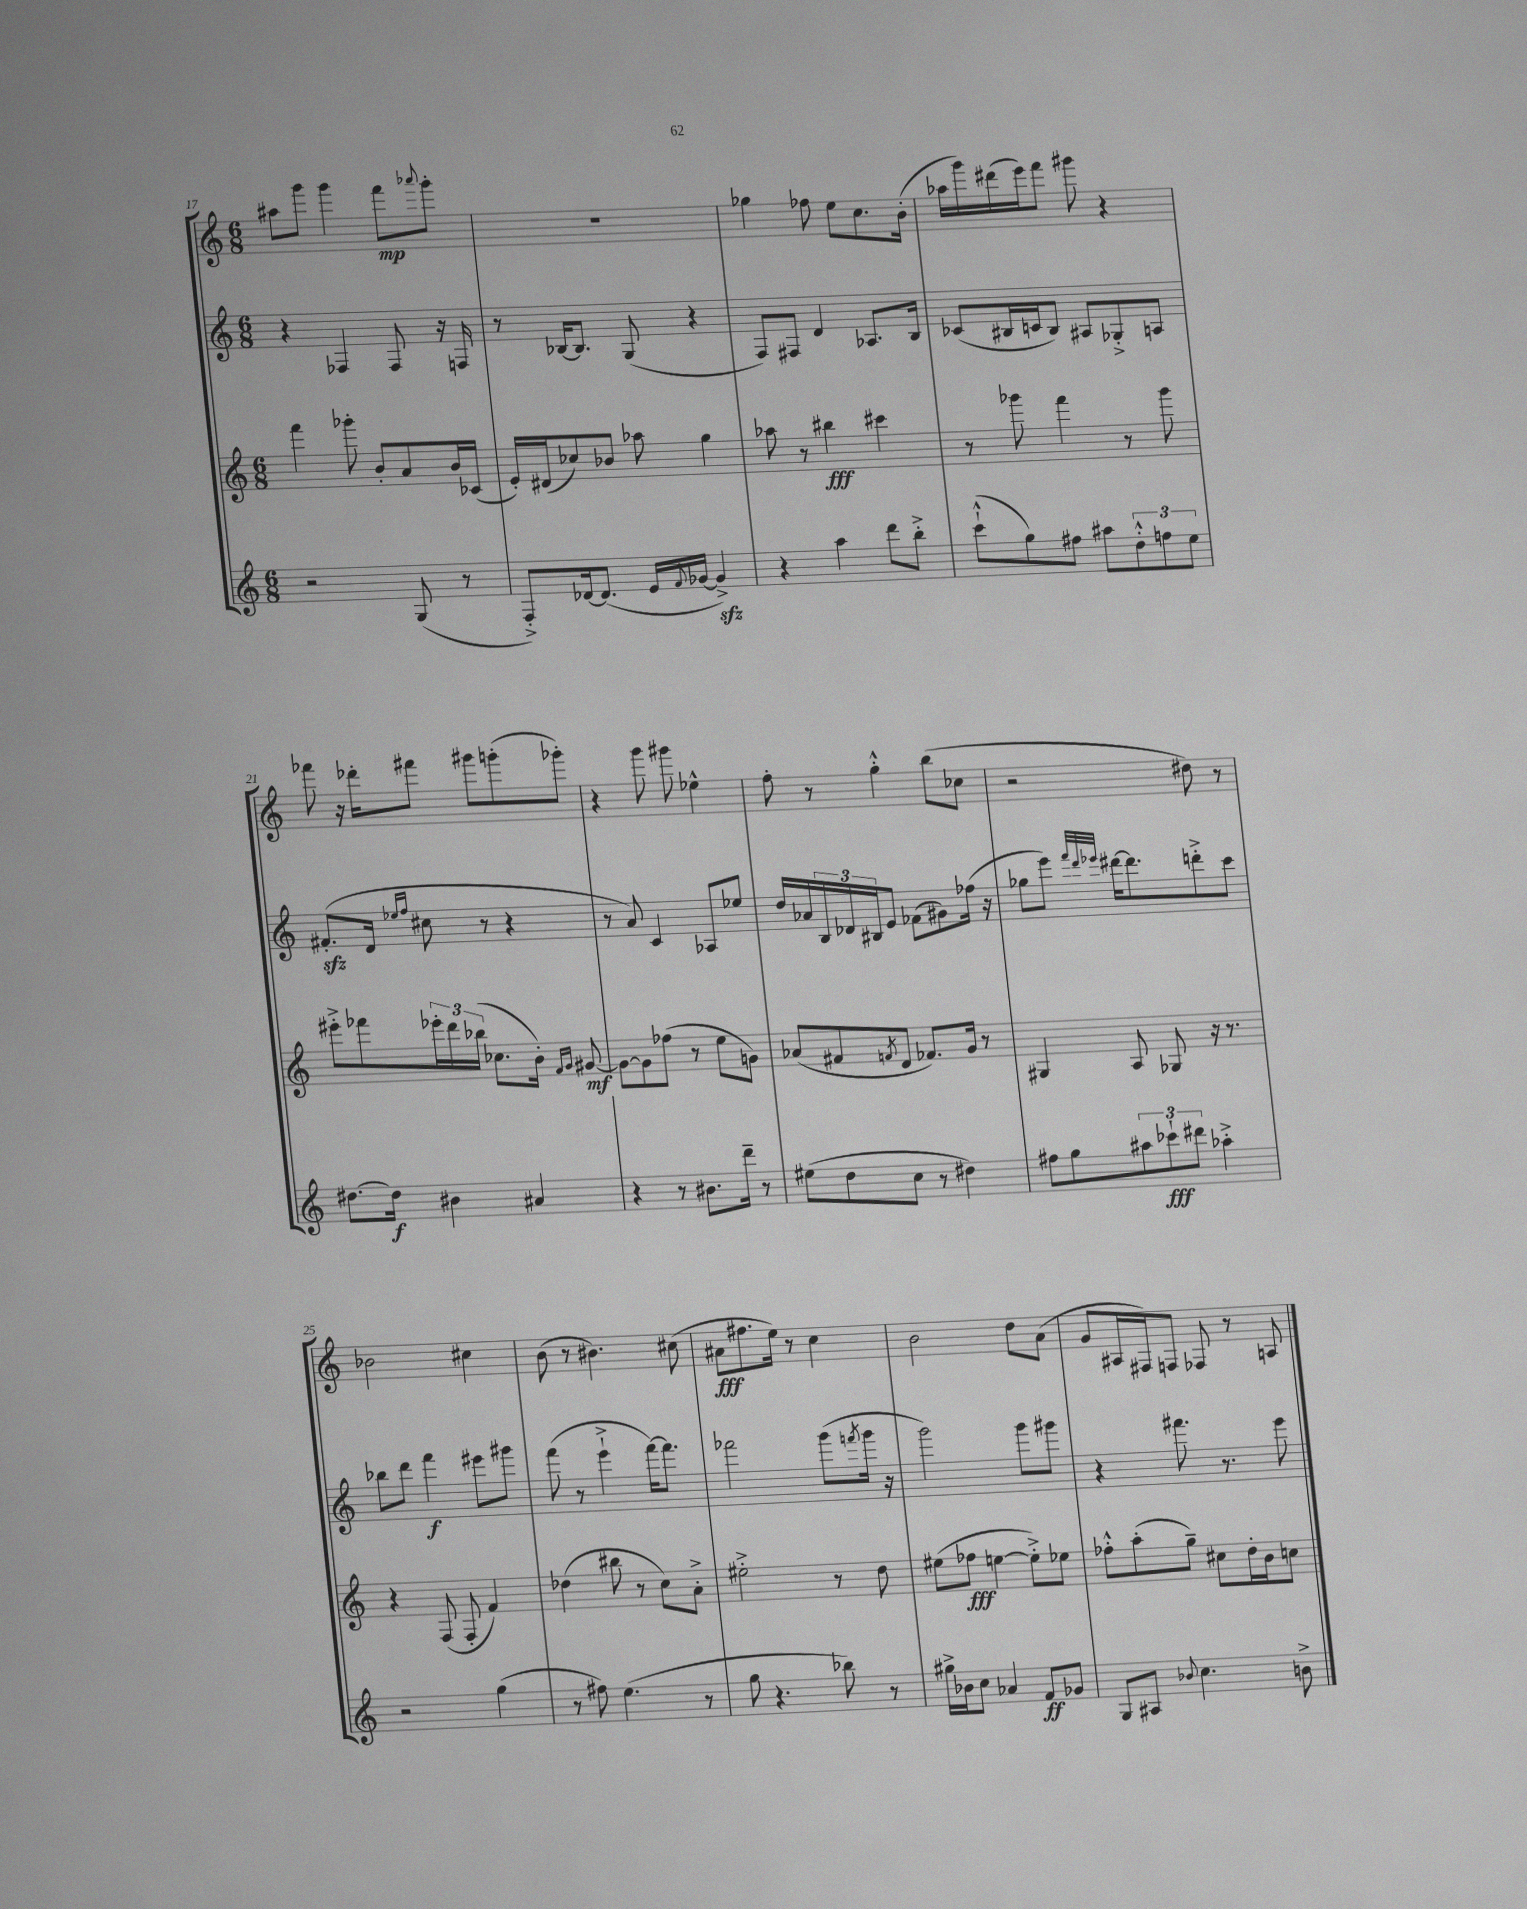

**kern	**dynam	**kern	**dynam	**kern	**dynam	**kern	**dynam
*part4	*part4	*part3	*part3	*part2	*part2	*part1	*part1
*staff4	*staff4	*staff3	*staff3	*staff2	*staff2	*staff1	*staff1
*clefG2	*	*clefG2	*	*clefG2	*	*clefG2	*
*k[]	*	*k[]	*	*k[]	*	*k[]	*
*M6/8	*	*M6/8	*	*M6/8	*	*M6/8	*
=17	=17	=17	=17	=17	=17	=17	=17
2r	.	4fff\	.	4r	.	8aa#X\L	.
.	.	.	.	.	.	8ggg\J	.
.	.	8ggg-X'\	.	4F-X/	.	4ggg\	.
.	.	8b'/L	.	.	.	.	.
(8G/	.	8a/	.	8F-/	.	8fff\L	mp
.	.	.	.	.	.	8qqaaa-X/	.
8r	.	16b/L	.	16r	.	8ggg'\J	.
.	.	(16c-X/JJ	.	16Fn/	.	.	.
=18	=18	=18	=18	=18	=18	=18	=18
8F'^/L)	.	16e'/LL)	.	8r	.	2.r	.
.	.	(16d#X/J	.	.	.	.	.
[16d-X/k	.	8cc-X/)	.	[16B-X/KL	.	.	.
(8.d-/J]	.	.	.	8.B-/J]	.	.	.
.	.	8b-X/J	.	.	.	.	.
16e/LL	.	8aa-X\	.	(8G/	.	.	.
8qqf/	.	.	.	.	.	.	.
[16g-X/JJ	.	.	.	.	.	.	.
4g-zz^/])	.	4gg\	.	4r	.	.	.
=19	=19	=19	=19	=19	=19	=19	=19
4r	.	8aa-X\	.	8F/L)	.	4gg-X\	.
.	.	8r	.	8F#X/J	.	.	.
4aa\	.	4bb#X\	fff	4d/	.	8ff-X\	.
.	.	.	.	.	.	8ee\L	.
8ddd\L	.	4ccc#X\	.	8.A-X/L	.	8.cc\	.
8bb'^\J	.	.	.	.	.	.	.
.	.	.	.	16B/Jk	.	(16b'\Jk	.
=20	=20	=20	=20	=20	=20	=20	=20
(8ccc`^^\L	.	8r	.	(8c-X/L	.	16aa-X\LL	.
.	.	.	.	.	.	16ggg\)	.
8gg\)	.	8ggg-X\	.	16B#X/L	.	(16ddd#X\	.
.	.	.	.	16cn/J	.	16eee\J)	.
8ff#X\J	.	4fff\	.	8B#/J)	.	8fff\J	.
8aa#X\L	.	.	.	8A#X/L	.	8ggg#X\	.
12dd'^^\	.	8r	.	8G-X'^/	.	4r	.
12ffn\	.	.	.	.	.	.	.
.	.	8ggg-\	.	8An/J	.	.	.
12ee\J	.	.	.	.	.	.	.
!!LO:LB:g=z
=21	=21	=21	=21	=21	=21	=21	=21
[8.dd#X\L	.	8eee#X'^\L	.	(8.f#Xzz'/L	.	8fff-X\	.
.	.	8fff-X\	.	.	.	16r	.
16dd#\Jk]	f	.	.	16d/Jk	.	16ddd-X'\KL	.
.	.	.	.	16qqee-X/LL	.	.	.
.	.	.	.	16qqff/JJ	.	.	.
4b#X\	.	24eee-X'\L	.	8cc#X\	.	8fff#X\J	.
.	.	24ddd\	.	.	.	.	.
.	.	(24bb-X\JJ	.	.	.	.	.
.	.	8.cc-X\L	.	8r	.	8ggg#X\L	.
4a#X/	.	.	.	4r	.	(8gggn'\	.
.	.	16b'\Jk)	.	.	.	.	.
.	.	16qqf/LL	.	.	.	.	.
.	.	16qqg/JJ	.	.	.	.	.
.	.	[8g#X/	mf	.	.	8ggg-X'\J)	.
=22	=22	=22	=22	=22	=22	=22	=22
4r	.	8g#\L_	.	8r	.	4r	.
.	.	8g#\]	.	8a/)	.	.	.
8r	.	(8ff-X\J	.	4c/	.	8ggg\	.
8.b#X\L	.	8r	.	.	.	8ggg#X\	.
.	.	8ee\L	.	8A-X/L	.	4ee-X^^\	.
16ddd~\Jk	.	.	.	.	.	.	.
8r	.	8gn\J)	.	8ee-X/J	.	.	.
=23	=23	=23	=23	=23	=23	=23	=23
(8ee#X\L	.	(8a-X/L	.	16dd/LL	.	8ff'\	.
.	.	.	.	16a-X/	.	.	.
8dd\	.	8f#X/	.	24B/	.	8r	.
.	.	.	.	24d-X/	.	.	.
.	.	.	.	24B#X/J	.	.	.
.	.	8qfn/	.	.	.	.	.
8cc\J	.	8d/J	.	8e/J	.	4gg'^^\	.
8r	.	8.f-X/L)	.	(8f-X\L	.	.	.
4dd#X\)	.	.	.	8g#X\)	.	(8bb\L	.
.	.	16g/Jk	.	.	.	.	.
.	.	8r	.	(16ff-X\Jk	.	8cc-X\J	.
.	.	.	.	16r	.	.	.
=24	=24	=24	=24	=24	=24	=24	=24
8ff#X\L	.	4G#X/	.	8gg-X\L	.	2r	.
8gg\	.	.	.	8eee\J)	.	.	.
.	.	.	.	32qqfff/LLL	.	.	.
.	.	.	.	32qqddd/	.	.	.
.	.	.	.	32qqeee-X/JJJ	.	.	.
12aa#X\	.	8A/	.	[16ddd#X\KL	.	.	.
.	.	.	.	8.ddd#\]	.	.	.
12ccc-X`\	fff	.	.	.	.	.	.
.	.	8G-X/	.	.	.	.	.
12ddd#X\J	.	.	.	.	.	.	.
4aa-X'^\	.	16r	.	8dddn'^\	.	8dd#X\)	.
.	.	8.r	.	.	.	.	.
.	.	.	.	8ccc\J	.	8r	.
!!LO:LB:g=z
=25	=25	=25	=25	=25	=25	=25	=25
2r	.	4r	.	8bb-X\L	.	2b-X\	.
.	.	.	.	8ddd\J	.	.	.
.	.	(8F/	.	4fff\	f	.	.
.	.	8F'/	.	.	.	.	.
(4gg\	.	4f/)	.	8eee#X\L	.	4cc#X\	.
.	.	.	.	8ggg#X\J	.	.	.
=26	=26	=26	=26	=26	=26	=26	=26
8r	.	(4dd-X\	.	(8fff\	.	(8b\	.
8ff#X\)	.	.	.	8r	.	8r	.
(4.ee\	.	8bb#X\	.	4eee`^\	.	4.b#X\)	.
.	.	8r	.	.	.	.	.
.	.	8cc\L)	.	[16fff\KL)	.	.	.
.	.	.	.	8.fff\J]	.	.	.
8r	.	8a'^\J	.	.	.	(8cc#X\	.
=27	=27	=27	=27	=27	=27	=27	=27
8gg\	.	2ee#X'^\	.	2fff-X\	.	8a#X\L	fff
4.r	.	.	.	.	.	8.ff#X\	.
.	.	.	.	.	.	16ee\Jk)	.
.	.	.	.	.	.	8r	.
8bb-X\)	.	8r	.	(8ggg\L	.	4cc\	.
.	.	.	.	8qfffn/	.	.	.
8r	.	8dd\	.	16ggg\Jk	.	.	.
.	.	.	.	16r	.	.	.
=28	=28	=28	=28	=28	=28	=28	=28
16gg#X^\LL	.	(8ee#X\L	.	2ggg\)	.	2b\	.
16b-X\J	.	.	.	.	.	.	.
8cc\J	.	8ff-X\J	fff	.	.	.	.
4a-X/	.	[4een\	.	.	.	.	.
8f/L	ff	8ee'^\L])	.	8ggg\L	.	8dd\L	.
8g-X/J	.	8ee-X\J	.	8ggg#X\J	.	(8a\J	.
=29	=29	=29	=29	=29	=29	=29	=29
8G/L	.	8ff-X'^^\L	.	4r	.	8g/L	.
8A#X/J	.	(8aa'\	.	.	.	16A#X/L	.
.	.	.	.	.	.	16F#X/J)	.
8qqb-X/	.	.	.	.	.	.	.
4.cc\	.	8gg~\J)	.	8.fff#X\	.	8Fn/J	.
.	.	8cc#X\L	.	.	.	8F-X/	.
.	.	.	.	8.r	.	.	.
.	.	16dd'\L	.	.	.	8r	.
.	.	16b\J	.	.	.	.	.
8bn^\	.	8ccn\J	.	8eee\	.	8An/	.
==	==	==	==	==	==	==	==
*-	*-	*-	*-	*-	*-	*-	*-
